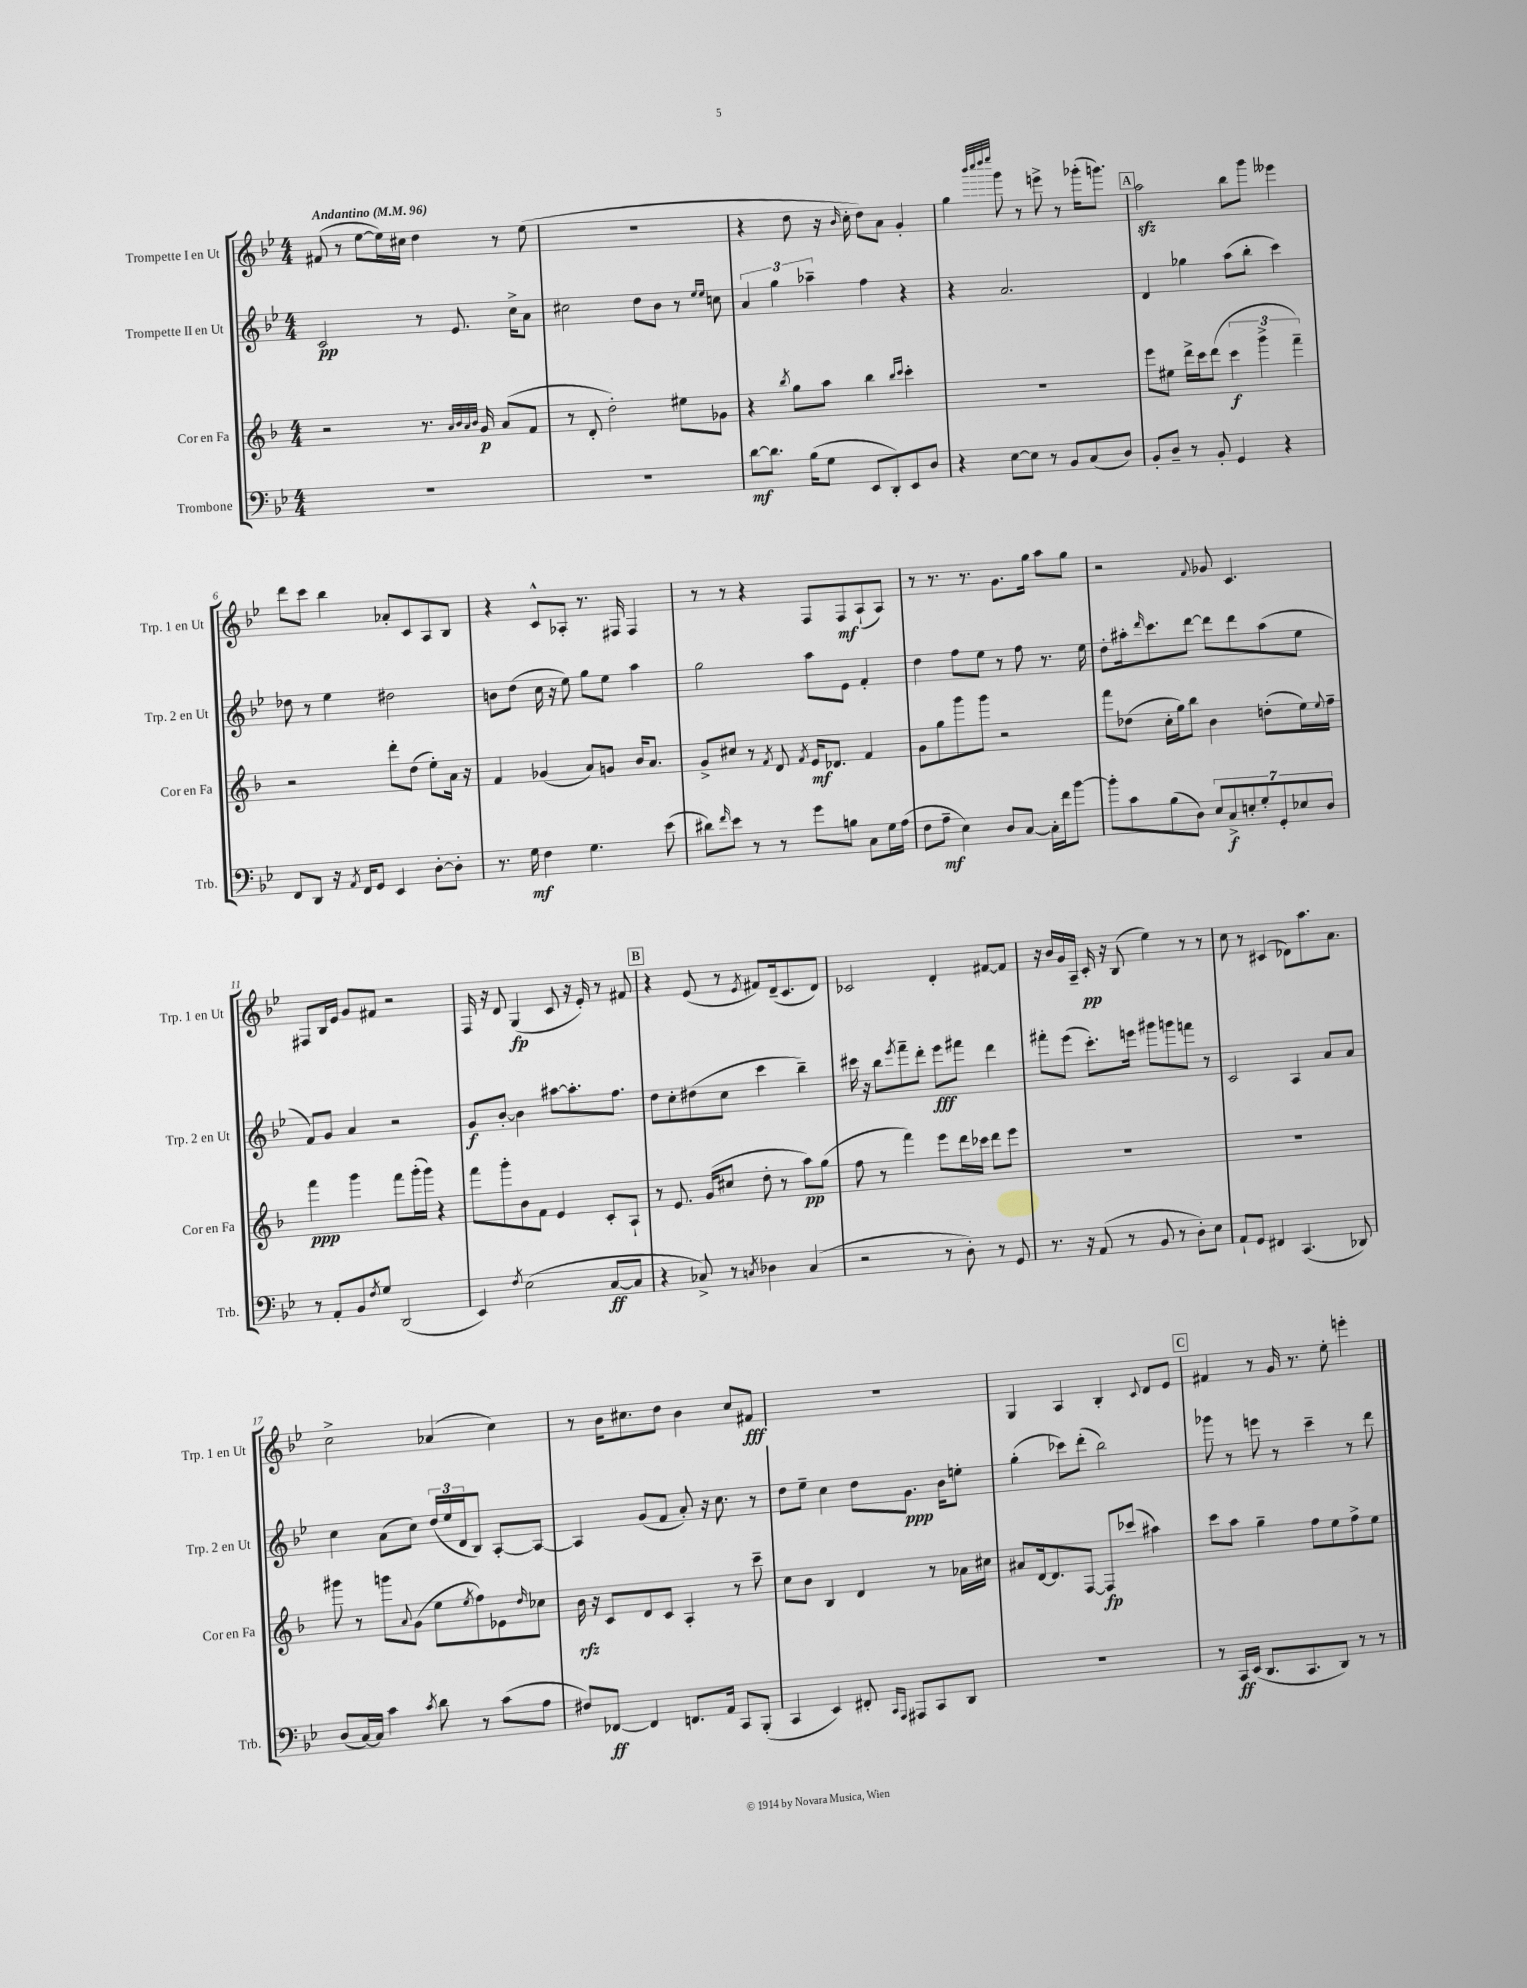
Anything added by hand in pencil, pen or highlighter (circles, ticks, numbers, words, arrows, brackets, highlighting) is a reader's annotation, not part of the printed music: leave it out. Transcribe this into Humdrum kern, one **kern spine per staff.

**kern	**dynam	**kern	**dynam	**kern	**dynam	**kern	**dynam
*part4	*part4	*part3	*part3	*part2	*part2	*part1	*part1
*staff4	*staff4	*staff3	*staff3	*staff2	*staff2	*staff1	*staff1
*I"Trombone	*	*I"Cor en Fa	*	*I"Trompette II en Ut	*	*I"Trompette I en Ut	*
*I'Trb.	*	*I'Cor en Fa	*	*I'Trp. 2 en Ut	*	*I'Trp. 1 en Ut	*
*clefF4	*	*clefG2	*	*clefG2	*	*clefG2	*
*k[b-e-]	*	*k[b-]	*	*k[b-e-]	*	*k[b-e-]	*
*M4/4	*	*M4/4	*	*M4/4	*	*M4/4	*
*MM96	*	*MM96	*	*MM96	*	*MM96	*
=1	=1	=1	=1	=1	=1	=1	=1
!	!	!	!	!	!	!LO:TX:a:B:t=Andantino	!
1r	.	2r	.	2c/	pp	(8f#X/	.
.	.	.	.	.	.	8r	.
.	.	.	.	.	.	[8ee-\L	.
.	.	.	.	.	.	16ee-\L])	.
.	.	.	.	.	.	16cc#X\JJ	.
.	.	8.r	.	8r	.	4dd\	.
.	.	.	.	8.e-/	.	.	.
.	.	32qqa/LLL	.	.	.	.	.
.	.	32qqb-/	.	.	.	.	.
.	.	32qqa/	.	.	.	.	.
.	.	32qqb-/JJJ	.	.	.	.	.
.	.	16g/	p	.	.	.	.
.	.	(8a/L	.	.	.	8r	.
.	.	.	.	16cc^\KL	.	.	.
.	.	8f/J	.	8a\J	.	(8ee-\	.
=2	=2	=2	=2	=2	=2	=2	=2
1r	.	8r	.	2cc#X\	.	1r	.
.	.	8d'/	.	.	.	.	.
.	.	2dd'\)	.	.	.	.	.
.	.	.	.	8dd\L	.	.	.
.	.	.	.	8b-\J	.	.	.
.	.	8ee#X\L	.	8r	.	.	.
.	.	.	.	16qqee-/LL	.	.	.
.	.	.	.	16qqee-/JJ	.	.	.
.	.	8g-X\J	.	8ccn\	.	.	.
=3	=3	=3	=3	=3	=3	=3	=3
[8d\L	mf	4r	.	6a/	.	4r	.
8.d\J]	.	.	.	.	.	.	.
.	.	.	.	6gg\	.	.	.
.	.	8qbb-/	.	.	.	.	.
.	.	8gg\L	.	.	.	8dd\	.
(16B-\KL	.	.	.	.	.	.	.
.	.	.	.	6aa-X~\	.	.	.
8G\J	.	8aa\J	.	.	.	16r	.
.	.	.	.	.	.	16qqb-/	.
.	.	.	.	.	.	16cc'\	.
8EE-/L	.	4bb-\	.	4ff\	.	8dd\L)	.
8DD'/)	.	.	.	.	.	8a\J	.
.	.	16qqbb-/LL	.	.	.	.	.
.	.	16qqccc/JJ	.	.	.	.	.
8EE-/	.	4ccc'\	.	4r	.	4g'/	.
8D/J	.	.	.	.	.	.	.
=4	=4	=4	=4	=4	=4	=4	=4
4r	.	1r	.	4r	.	4gg\	.
.	.	.	.	.	.	32qqbbb-/LLL	.
.	.	.	.	.	.	32qqcccc/	.
.	.	.	.	.	.	32qqdddd/	.
.	.	.	.	.	.	32qqeeee-/JJJ	.
[8E-\L	.	.	.	2.a/	.	8ggg\	.
8E-\J]	.	.	.	.	.	8r	.
8r	.	.	.	.	.	8eeen^\	.
8BB-/L	.	.	.	.	.	8r	.
(8C/	.	.	.	.	.	(16ggg-X'\KL	.
.	.	.	.	.	.	8.gggn\J)	.
8D/J)	.	.	.	.	.	.	.
!!LO:REH:place=s1:t=A
=5	=5	=5	=5	=5	=5	=5	=5
8BB-'/L	.	8eee\L	.	4d/	.	2aazz\	.
8D~/J	.	8ee#X\J	.	.	.	.	.
8r	.	16ddd^\LL	.	4gg-X\	.	.	.
.	.	16ccc\J	.	.	.	.	.
8BB-'/	.	(8ddd\J	.	.	.	.	.
4GG/	.	6ccc\	f	(8aa\L	.	8bb-\L	.
.	.	.	.	8bb-'\J	.	8ggg\J	.
.	.	6ggg^\	.	.	.	.	.
4r	.	.	.	4ccc\)	.	4eee--X\	.
.	.	6fff~\)	.	.	.	.	.
!!LO:LB:g=z
=6	=6	=6	=6	=6	=6	=6	=6
8FF/L	.	2r	.	8dd-X\	.	8ddd\L	.
8DD/J	.	.	.	8r	.	8ccc\J	.
16r	.	.	.	4ee-\	.	4bb-\	.
8qAA/	.	.	.	.	.	.	.
16FF/KL	.	.	.	.	.	.	.
8GG/J	.	.	.	.	.	.	.
4EE-/	.	8ddd'\L	.	2dd#X\	.	8a-X'/L	.
.	.	(8dd\J	.	.	.	8c/	.
[8D'\L	.	8ee'\L)	.	.	.	8A/	.
8D'\J]	.	16a\Jk	.	.	.	8B-/J	.
.	.	16r	.	.	.	.	.
=7	=7	=7	=7	=7	=7	=7	=7
8.r	.	4f/	.	8bn\L	.	4r	.
.	.	.	.	(8dd\J	.	.	.
16G\	mf	.	.	.	.	.	.
4F\	.	(4g-X/	.	16cc\	.	8c^^/L	.
.	.	.	.	16r	.	.	.
.	.	.	.	8ee-\)	.	8A-X'/J	.
4.G\	.	8a/L)	.	8gg\L	.	8.r	.
.	.	8gn/J	.	8ee-\J	.	.	.
.	.	.	.	.	.	16F#X/	.
.	.	16b-/KL	.	4aa\	.	4F#/	.
.	.	8.a/J	.	.	.	.	.
(8e-\	.	.	.	.	.	.	.
=8	=8	=8	=8	=8	=8	=8	=8
8d#X\L)	.	8g^/L	.	2gg\	.	8r	.
16qqf/	.	.	.	.	.	.	.
8e-\J	.	8cc#X/J	.	.	.	8r	.
8r	.	8r	.	.	.	4r	.
.	.	8qf/	.	.	.	.	.
8r	.	8d/	.	.	.	.	.
.	.	8qf/	.	.	.	.	.
8g\L	.	16e/KL	mf	8aa\L	.	8F/L	.
.	.	8.d-X/J	.	.	.	.	.
8Bn\J	.	.	.	8e-\J	.	8F/	mf
8C\L	.	4f/	.	4f'/	.	(8A`/	.
16G\L	.	.	.	.	.	8A/J)	.
(16A\JJ	.	.	.	.	.	.	.
=9	=9	=9	=9	=9	=9	=9	=9
8F\L	.	8g\L	.	4dd\	.	8r	.
8A~\J	mf	8gg\	.	.	.	8.r	.
4E-\)	.	8ggg\	.	8ff\L	.	.	.
.	.	.	.	.	.	8.r	.
.	.	8ggg\J	.	8ee-\J	.	.	.
8D/L	.	2r	.	8r	.	8.g\L	.
[8C/J	.	.	.	8ff\	.	.	.
.	.	.	.	.	.	16gg\Jk	.
16C'\LL]	.	.	.	8.r	.	8aa\L	.
16f\J	.	.	.	.	.	.	.
[8b-\J	.	.	.	.	.	8gg\J	.
.	.	.	.	16ee-\	.	.	.
=10	=10	=10	=10	=10	=10	=10	=10
8b-'\L]	.	8fff\L	.	8dd'\L	.	2r	.
8c\	.	(8dd-X\J	.	16aa#X'\k	.	.	.
.	.	.	.	16qqddd/	.	.	.
.	.	.	.	8.ccc\	.	.	.
(8B-\	.	16cc'\LL	.	.	.	.	.
.	.	16gg\J)	.	.	.	.	.
8D\J)	.	8bb-\J	.	[8ddd\J	.	.	.
.	.	.	.	.	.	8qqf/	.
14E-/L	.	4b-\	.	8ddd\L]	.	8g-X/	.
14C^/	f	.	.	.	.	.	.
.	.	.	.	8ddd\	.	4.c/	.
14En'/	.	.	.	.	.	.	.
14G'/	.	.	.	.	.	.	.
.	.	(8ddn'\L	.	(8aa#\	.	.	.
14GG'/	.	.	.	.	.	.	.
14E-X/	.	.	.	.	.	.	.
.	.	16ee\L)	.	8ee-\J	.	.	.
14D/J	.	.	.	.	.	.	.
.	.	8qqee/	.	.	.	.	.
.	.	16ff~\JJ	.	.	.	.	.
!!LO:LB:g=z
=11	=11	=11	=11	=11	=11	=11	=11
8r	.	4fff\	ppp	8f/L)	.	8F#X/L	.
8AA'/L	.	.	.	8g/J	.	16B-/L	.
.	.	.	.	.	.	16e-/JJ	.
8BB-/	.	4ggg\	.	4a/	.	8g/L	.
8qF/	.	.	.	.	.	.	.
8G/J	.	.	.	.	.	8f#X/J	.
(2DD/	.	8fff\L	.	2r	.	2r	.
.	.	(16ggg'\L	.	.	.	.	.
.	.	16ggg\JJ)	.	.	.	.	.
.	.	4r	.	.	.	.	.
=12	=12	=12	=12	=12	=12	=12	=12
4EE-/)	.	8fff\L	.	8g/L	f	16F/	.
.	.	.	.	.	.	16r	.
.	.	8ggg'\	.	[8b-'/J	.	8d/	.
8qF/	.	.	.	.	.	.	.
(2E-\	.	8b-\	.	4b-\]	.	(4G/	fp
.	.	8f\J	.	.	.	.	.
.	.	4e/	.	[8aa#X\L	.	8c/	.
.	.	.	.	8.aa#'\]	.	16r	.
.	.	.	.	.	.	16e-'/)	.
[8C/L	ff	8c'/L	.	.	.	8r	.
.	.	.	.	8.ff\J	.	.	.
8C/J]	.	8A`/J	.	.	.	8f#X/	.
!!LO:REH:place=s1:t=B
=13	=13	=13	=13	=13	=13	=13	=13
4r	.	8r	.	8dd\L	.	4r	.
.	.	8.e/	.	8cc'\	.	.	.
8C-X^/)	.	.	.	(8dd#X\	.	(8e-/	.
.	.	(16g/KL	.	.	.	.	.
8r	.	8cc#X/J	.	8cc\J	.	8r	.
8qCn/	.	.	.	.	.	8qe-/	.
4D-X\	.	8dd'\	.	4ccc\	.	8f#X/L)	.
.	.	8r	.	.	.	(16d~/k	.
.	.	.	.	.	.	8.c/	.
(4C/	.	8aa\L)	pp	4bb-~\)	.	.	.
.	.	(8gg\J	.	.	.	8d/J)	.
=14	=14	=14	=14	=14	=14	=14	=14
2r	.	8ff\	.	16ccc#X\	.	2c-X/	.
.	.	.	.	16r	.	.	.
.	.	8r	.	8bb-\L	.	.	.
.	.	.	.	8qeee-/	.	.	.
.	.	4fff\)	.	8fff~\	.	.	.
.	.	.	.	8ddd'\J	.	.	.
8r	.	8eee\L	.	8eee-\L	fff	4d'/	.
8D'\)	.	16ddd\L	.	8fff#X\J	.	.	.
.	.	16ccc-X\JJ	.	.	.	.	.
8r	.	8ddd\L	.	4ddd\	.	[8f#X/L	.
8GG/	.	8eee\J	.	.	.	8f#/J]	.
=15	=15	=15	=15	=15	=15	=15	=15
8.r	.	1r	.	8fff#X'\L	.	16r	.
.	.	.	.	.	.	16b-/LL	.
.	.	.	.	(8eee-\J	.	16g/	.
16r	.	.	.	.	.	16A~/JJ	.
(8AA/	.	.	.	8.ccc'\L)	.	16c'/	pp
.	.	.	.	.	.	16r	.
8r	.	.	.	.	.	(8B-/	.
.	.	.	.	16eeen\Jk	.	.	.
8BB-/	.	.	.	8ggg#X\L	.	4ee-\)	.
8r	.	.	.	8gggn\	.	.	.
8D'\L)	.	.	.	8fffn\J	.	8r	.
8E-\J	.	.	.	8r	.	8r	.
=16	=16	=16	=16	=16	=16	=16	=16
8AA`/L	.	1r	.	2c/	.	8cc\	.
8GG/J	.	.	.	.	.	8r	.
4FF#X/	.	.	.	.	.	(4c#X/	.
(4.CC/	.	.	.	4A/	.	8d-X\L)	.
.	.	.	.	.	.	8.aa\	.
.	.	.	.	8a/L	.	.	.
.	.	.	.	.	.	8.a\J	.
8DD-X/)	.	.	.	8a/J	.	.	.
!!LO:LB:g=z
=17	=17	=17	=17	=17	=17	=17	=17
(8D/L	.	8ggg#X\	.	4cc\	.	2cc^\	.
[16C/L)	.	8r	.	.	.	.	.
16C/JJ]	.	.	.	.	.	.	.
4c\	.	8gggn\L	.	(8a\L	.	.	.
.	.	8qqa/	.	.	.	.	.
.	.	(8g\J	.	8cc\J)	.	.	.
8qc/	.	.	.	.	.	.	.
8d\	.	8ee\L	.	(24dd/LL	.	(4a-X/	.
.	.	.	.	24ee-/	.	.	.
.	.	.	.	24d/J	.	.	.
.	.	8qee/	.	.	.	.	.
8r	.	8ff\)	.	8B-/J)	.	.	.
(8c\L	.	8e-X\	.	[8A'/L	.	4cc\)	.
.	.	16qqdd/	.	.	.	.	.
8A\J	.	8cc-X\J	.	8A/J_	.	.	.
=18	=18	=18	=18	=18	=18	=18	=18
8F#X/L)	.	16b-\	rfz	4A/]	.	8r	.
.	.	16r	.	.	.	.	.
[8FF-X/J	ff	8c/L	.	.	.	16b-\KL	.
.	.	.	.	.	.	8.cc#X\	.
4FF-/]	.	8d/	.	(8g/L	.	.	.
.	.	8c/J	.	8f/J	.	8dd\J	.
8.FFn/L	.	4A'/	.	8a'/)	.	4b-\	.
.	.	.	.	16r	.	.	.
16AA/Jk	.	.	.	8.cc\	.	.	.
8CC/L	.	8r	.	.	.	8cc#/L	.
(8BBB-'/J	.	8ccc~\	.	8r	.	8f#X/J	fff
=19	=19	=19	=19	=19	=19	=19	=19
4CC/	.	8cc\L	.	8dd\L	.	1r	.
.	.	8b-\J	.	8ee-~\J	.	.	.
4EE-/)	.	4B-/	.	4cc\	.	.	.
8FF#X'/	.	4d/	.	8dd\L	.	.	.
16qqCC/LL	.	.	.	.	.	.	.
16qqAAA/JJ	.	.	.	.	.	.	.
8AAA#X/L	.	.	.	8.g\J	ppp	.	.
8CC/	.	8r	.	.	.	.	.
.	.	.	.	16b-\KL	.	.	.
8DD/J	.	16a-X\LL	.	8een'\J	.	.	.
.	.	16cc#X\JJ	.	.	.	.	.
=20	=20	=20	=20	=20	=20	=20	=20
1r	.	8a#X/L	.	(4gg'\	.	4G/	.
.	.	[16d/k	.	.	.	.	.
.	.	8.d/]	.	.	.	.	.
.	.	.	.	8ccc-X\L)	.	4A/	.
.	.	[8F/J	.	(8ddd'\J	.	.	.
.	.	8F/L]	fp	2bb-\)	.	4B-'/	.
.	.	(8ccc-X/J	.	.	.	.	.
.	.	.	.	.	.	8qqc/	.
.	.	4aa#X\)	.	.	.	8d/L	.
.	.	.	.	.	.	8e-/J	.
!!LO:REH:place=s1:t=C
=21	=21	=21	=21	=21	=21	=21	=21
8r	.	8ccc\L	.	8ggg-X\	.	4f#X/	.
16CC/LL	ff	8aa\J	.	8r	.	.	.
(16EE-/JJ	.	.	.	.	.	.	.
8.DD/L	.	4gg~\	.	8eeen\	.	8r	.
.	.	.	.	8r	.	16g/	.
8.CC/	.	.	.	.	.	8.r	.
.	.	8ff\L	.	4ccc~\	.	.	.
8DD/J)	.	8ee\	.	.	.	8ee-'\	.
8r	.	8ff^\	.	8r	.	4eeen'\	.
8r	.	8ee\J	.	8ddd\	.	.	.
==	==	==	==	==	==	==	==
*-	*-	*-	*-	*-	*-	*-	*-
